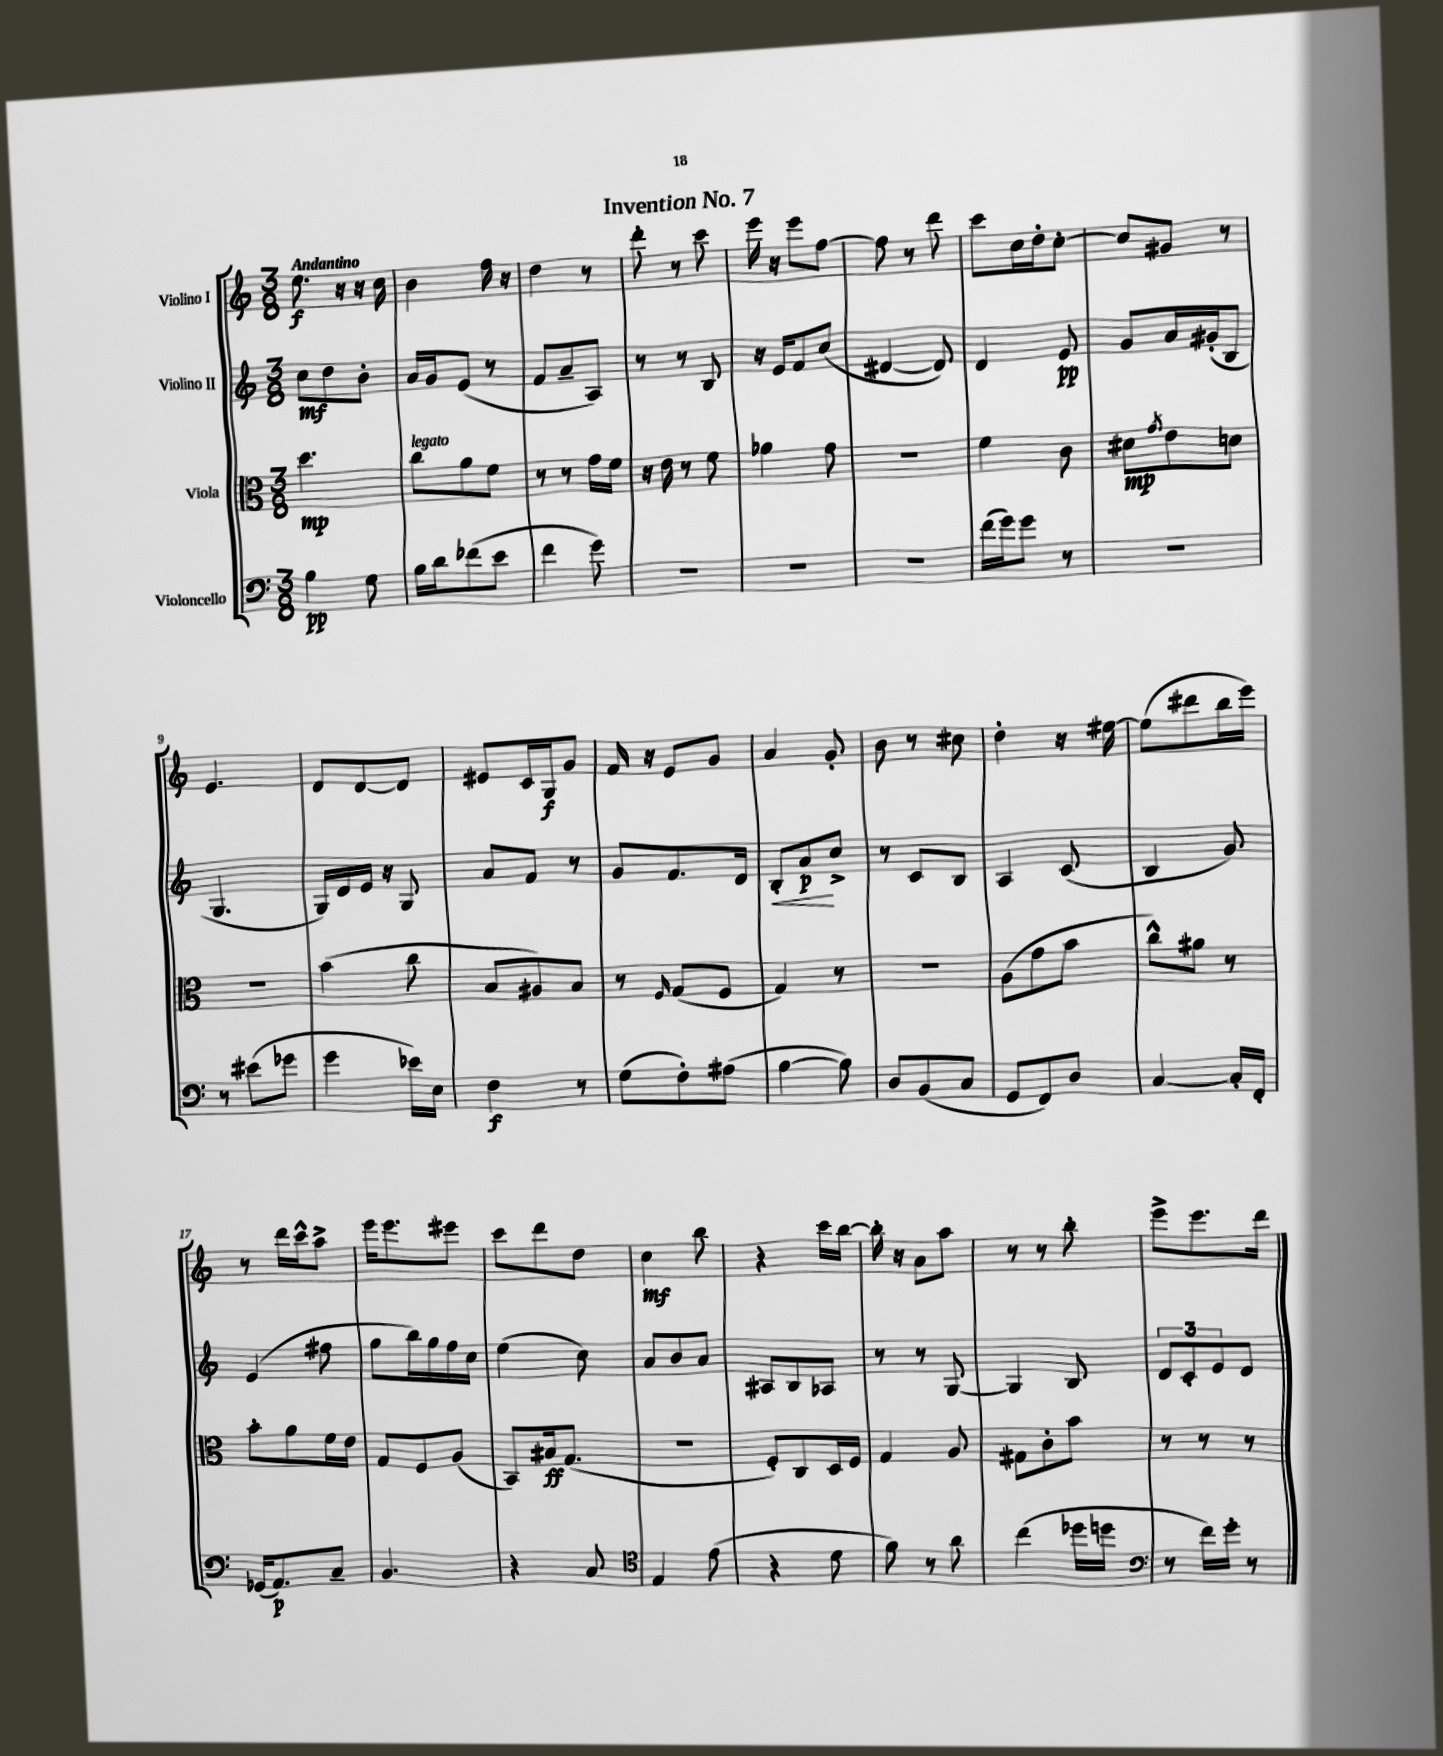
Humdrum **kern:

**kern	**kern	**kern	**kern
*staff4	*staff3	*staff2	*staff1
*clefF4	*clefC3	*clefG2	*clefG2
*k[]	*k[]	*k[]	*k[]
*M3/8	*M3/8	*M3/8	*M3/8
4B\	4.dd\	8cc\L	8.ee\
.	.	8dd\	.
.	.	.	16r
8G\	.	8b'\J	16r
.	.	.	16cc\
=	=	=	=
16B\LL	8cc\L	16a/LL	4b\
16d\J	.	16g/J	.
(8f-\	8a\	(8e/J	.
8e\J	8f\J	8r	16ff\
.	.	.	16r
=	=	=	=
4f\	8r	8f/L	4dd\
.	8r	8a~/	.
8g\)	16g\LL	8A/J)	8r
.	16f\JJ	.	.
=	=	=	=
4.r	16r	8r	8ddd'\
.	16e\	.	.
.	8r	8r	8r
.	8f\	8B/	8ccc\
=	=	=	=
4.r	4a-\	16r	16eee\
.	.	16e/LK	16r
.	.	8f/	8eee\L
.	8g\	(8cc/J	[8ff\J
=	=	=	=
4.r	4.r	[4d#/	8ff\]
.	.	.	8r
.	.	8d#/])	8ddd\
=	=	=	=
(16f\LL	4f\	4d/	8ccc\L
16g\J)	.	.	.
8g\J	.	.	16cc\L
.	.	.	16dd'\J
8r	8c\	8e/	[8cc'\J
=	=	=	=
4.r	8d#\L	8g/L	8cc/]L
.	8qg/	.	.
.	8e\	16a/L	8g#/J
.	.	(16g#'/J	.
.	8d\J	8B/J	8r
=	=	=	=
8r	4.r	4.G/	4.e/
(8e#\L	.	.	.
8g-\J	.	.	.
=	=	=	=
4g\	(4b\	16G/LL)	8d/L
.	.	16d/	.
.	.	16e/JJ	[8d/
.	.	16r	.
16e-\LL)	8cc\	8G/	8d/]J
16E\JJ	.	.	.
=	=	=	=
4F\	8B/L	8a/L	8e#/L
.	8A#/)	8f/J	16c/L
.	.	.	16G/J
8r	8B/J	8r	8g/J
=	=	=	=
(8G\L	8r	8g/L	16f/
.	.	.	16r
.	16qqF/	.	.
8F'\)	(8G/L	8.f/	8e/L
(8A#\J	8F/J	.	8g/J
.	.	16d/Jk	.
=	=	=	=
[4B\	4G/)	8B'/L	4a/
.	.	8a/	.
8B\])	8r	8cc^/J	8g'/
=	=	=	=
8D/L	4.r	8r	8b\
(8BB/	.	8c/L	8r
8C/J	.	8B/J	8cc#\
=	=	=	=
8GG/L	(8A\L	4A/	4dd'\
8FF/)	8g\	.	.
8D/J	8b\J	(8c/	16r
.	.	.	[16ee#\
=	=	=	=
[4C/	8cc^^\L)	4B/	(8ee#\]L
.	8a#\J	.	8ddd#\
16C'/]LL	8r	8g/)	16bb\L
16FF'/JJ	.	.	16eee\JJ)
=	=	=	=
(16GG-/LK	8b'\L	(4e/	8r
8.AA/)	.	.	.
.	8a\	.	16ddd\LL
.	.	.	16ccc^^\J
8C~/J	16f\L	8ff#\	8aa^\J
.	16e\JJ	.	.
=	=	=	=
4.BB/	8G/L	8gg\L	16eee\LK
.	.	.	8.eee\
.	8F/	16bb\L)	.
.	.	16gg\	.
.	(8A/J	16ff\	8eee#\J
.	.	16cc\JJ	.
=	=	=	=
4r	8BB/L)	(4ee\	8ccc\L
.	16B#/k	.	8ddd\
.	(8.G/J	.	.
8C/	.	8cc\)	8dd\J
=	=	=	=
*clefC4	*	*	*
4E/	4.r	8a/L	4cc\
.	.	8b/	.
(8e\	.	8a/J	8bb\
=	=	=	=
4r	8F'/L)	8A#/L	4r
.	8C/	8B/	.
8d\	16D/L	8A-/J	16ccc\LL
.	16F/JJ	.	[16bb\JJ
=	=	=	=
8f\)	4G/	8r	16bb'\]
.	.	.	16r
8r	.	8r	8a\L
8a\	8A/	[8G/	8aa\J
=	=	=	=
(4cc\	8G#\L	4G/]	8r
.	8c'\	.	8r
16dd-\LL	8b\J	8B/	8bb'\
16dd\JJ	.	.	.
=	=	=	=
*clefF4	*	*	*
8r	8r	12d/L	8eee^\L
.	.	12c'/	.
16f\LL)	8r	.	8.eee\
.	.	12e/	.
16g'\JJ	.	.	.
8r	8r	8d/J	.
.	.	.	16ddd\Jk
==	==	==	==
*-	*-	*-	*-
